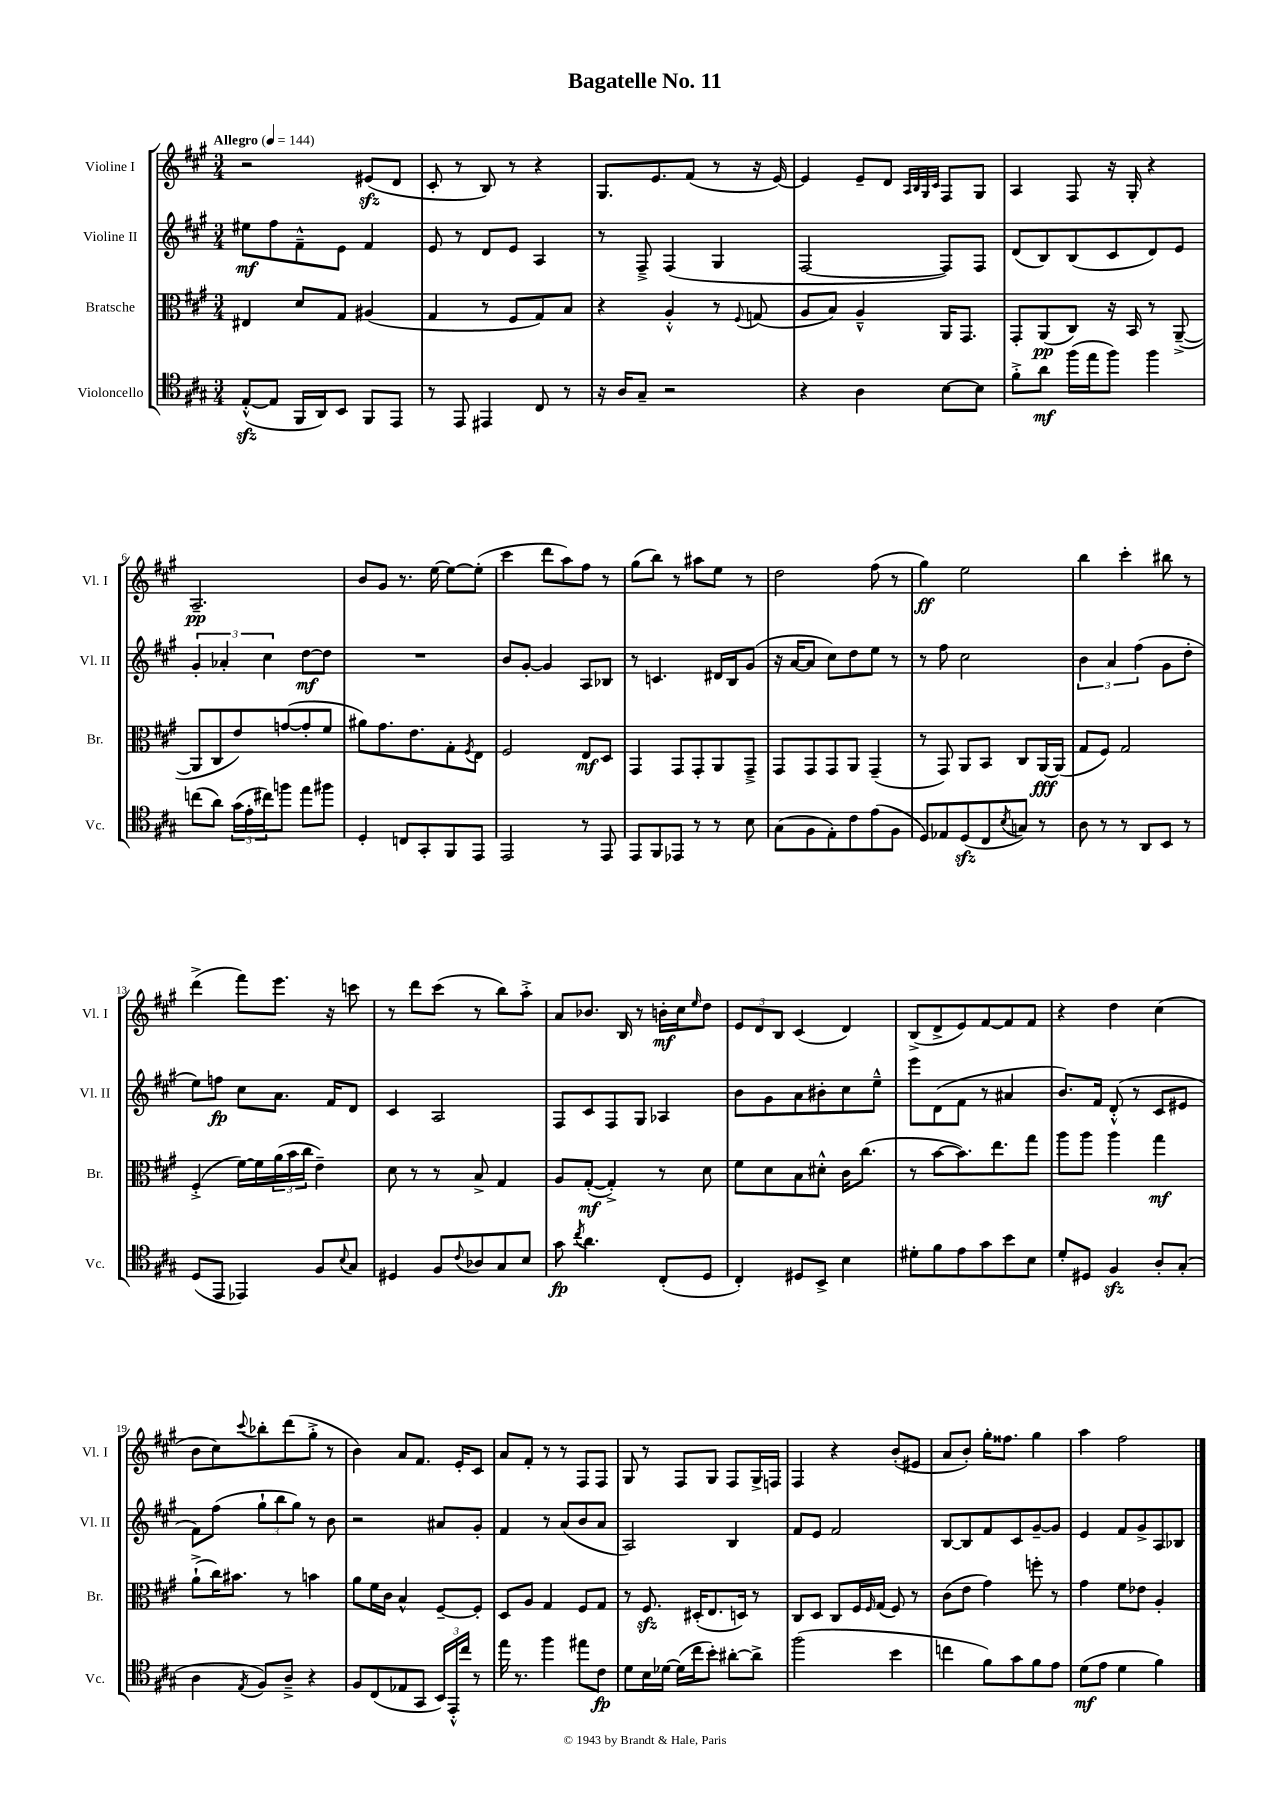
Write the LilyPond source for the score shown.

\header { title = "Bagatelle No. 11" }
<<
\new StaffGroup <<
\new Staff = "s0" \with { instrumentName = "Violine I" shortInstrumentName = "Vl. I" } {
    \clef treble \key a \major \numericTimeSignature \time 3/4 \tempo "Allegro" 4 = 144
    r2 eis'8\sfz( d'8 |
    cis'8-. r8 b8) r8 r4 |
    gis8. e'8. fis'8( r8 r16 e'16~) |
    e'4 e'8-- d'8 \grace { a32 b32 gis32 cis'32 } fis8 gis8 |
    a4 fis8 r16 gis16-. r4 |
    a2.--\pp |
    b'8 gis'8 r8. e''16~ e''8~ e''8-.( |
    cis'''4 d'''8 a''8) fis''8 r8 |
    gis''8( b''8) r8 ais''8 e''8 r8 |
    d''2 fis''8( r8 |
    gis''4\ff) e''2 |
    b''4 cis'''4-. bis''8 r8 |
    d'''4->( fis'''8) e'''8. r16 c'''8 |
    r8 d'''8 cis'''8( r8 b''8) a''8-.-> |
    a'8 bes'8. b16 r8 b'16-.\mf cis''16 \grace { e''16 } d''8 |
    \tuplet 3/2 { e'8 d'8 b8 } cis'4( d'4) |
    b8->( d'8-> e'8) fis'8~ fis'8 fis'8 |
    r4 d''4 cis''4( |
    b'8 cis''8) \appoggiatura { cis'''8 } bes''8-. d'''8( gis''8-.-> r8 |
    b'4) a'8 fis'8. e'16-. cis'8 |
    a'8 fis'8-. r8 r8 fis8 fis8 |
    gis8 r8 fis8 gis8 fis8 gis16-> f16 |
    fis4 r4 b'8-.( eis'8 |
    a'8 b'8-.) gis''16-. fisis''8. gis''4 |
    a''4 fis''2 \bar "|." |
}
\new Staff = "s1" \with { instrumentName = "Violine II" shortInstrumentName = "Vl. II" } {
    \clef treble \key a \major \numericTimeSignature \time 3/4
    eis''8\mf fis''8 fis'8---^ e'8 fis'4 |
    e'8 r8 d'8 e'8 a4 |
    r8 fis8---> fis4( gis4 |
    fis2~ fis8) fis8 |
    d'8( b8) b8( cis'8 d'8) e'8 |
    \tuplet 3/2 { gis'4-. aes'4-. cis''4 } d''8~\mf d''8 |
    R2. |
    b'8 gis'8~-. gis'4 a8 bes8 |
    r8 c'4. dis'16 b16 gis'8( |
    r16 a'16~ a'8 cis''8) d''8 e''8 r8 |
    r8 fis''8 cis''2 |
    \tuplet 3/2 { b'4 a'4 fis''4( } gis'8 d''8-. |
    e''8) f''8\fp cis''8 a'8. fis'16 d'8 |
    cis'4 a2 |
    fis8 cis'8 fis8 gis8 aes4 |
    b'8 gis'8 a'8 bis'8-. cis''8 e''8---^ |
    e'''8 d'8( fis'8 r8 ais'4 |
    b'8.) fis'16 d'8-.-^( r8 cis'8 eis'8 |
    fis'8) fis''8( \tuplet 3/2 { gis''8-! b''8 gis''8) } r8 b'8 |
    r2 ais'8 gis'8-. |
    fis'4 r8 a'8( b'8 a'8 |
    a2) b4 |
    fis'8 e'8 fis'2 |
    b8~ b8 fis'8 cis'8 gis'8~-- gis'8 |
    e'4 fis'8 gis'8-> a8 bes8 \bar "|." |
}
\new Staff = "s2" \with { instrumentName = "Bratsche" shortInstrumentName = "Br." } {
    \clef alto \key a \major \numericTimeSignature \time 3/4
    eis4 d'8 gis8 ais4( |
    gis4 r8 fis8 gis8) b8 |
    r4 a4-.-^ r8 \appoggiatura { fis8 } g8( |
    a8 b8) a4---^ a,16 gis,8. |
    gis,8-. a,8\pp( cis8) r16 b,16 r8 a,8~--->( |
    a,8 cis8 e'8) g'8~( g'8-. fis'8 |
    ais'8) gis'8. e'8. gis8-. \acciaccatura { fis8 } e8 |
    fis2 e8\mf d8 |
    gis,4 gis,8 gis,8-. a,8 gis,8---> |
    gis,8 gis,8 gis,8 a,8 gis,4--( |
    r8 gis,8) a,8 b,8 cis8 a,16~\fff a,16( |
    gis8 fis8) gis2 |
    fis4-.->( fis'16~) fis'16 \tuplet 3/2 { a'16( b'16 cis''16 } e'4--) |
    d'8 r8 r8 b8-> gis4 |
    a8 gis8~-.\mf( gis4-.->) r8 d'8 |
    fis'8 d'8 b8 dis'8-.-^ cis'16 cis''8.( |
    r8 b'8~ b'8.) e''8. gis''8 |
    a''8 a''8 a''4 gis''4\mf |
    a'8-!->( cis''16) bis'8. r8 b'4 |
    a'8 fis'16 cis'16 b4-^ fis8~-- fis8-. |
    d8 a8 gis4 fis8 gis8 |
    r8 fis8.\sfz dis16-.( e8. d16) r8 |
    cis8 d8 cis8 fis16 \grace { fis16 } gis16( fis8) r8 |
    cis'8( e'8 gis'4) f''8-. r8 |
    gis'4 fis'8 ees'8 a4-. \bar "|." |
}
\new Staff = "s3" \with { instrumentName = "Violoncello" shortInstrumentName = "Vc." } {
    \clef tenor \key a \major \numericTimeSignature \time 3/4
    e8~-.-^\sfz( e8 fis,16 a,16) b,8 fis,8 e,8 |
    r8 e,8 eis,4 cis8 r8 |
    r16 a16 gis8-- r2 |
    r4 a4 b8~ b8 |
    fis'8-.-> a'8\mf fis''16( e''16 fis''8) fis''4 |
    c''8( a'8) \tuplet 3/2 { gis'16( e'16-. cis''16) } f''8 e''8 fis''8 |
    d4-. c8 gis,8-. fis,8 e,8 |
    e,2 r8 e,8 |
    e,8 fis,8 ees,8 r8 r8 b8 |
    gis8( fis8 e8-.) cis'8 e'8( fis8 |
    d8) ees8 d8\sfz( cis8 \acciaccatura { b8 } g8) r8 |
    a8 r8 r8 a,8 b,8 r8 |
    d8( e,8 ees,4) fis8 \appoggiatura { b8 } gis8 |
    dis4 fis8 \appoggiatura { cis'8 } aes8 gis8 b8 |
    gis'8\fp \acciaccatura { cis''8 } a'4. cis8-.( d8 |
    cis4-.) dis8 b,8-> b4 |
    dis'8-. fis'8 e'8 gis'8 b'8 b8 |
    d'8-. dis8 fis4\sfz a8-. gis8-.( |
    a4 \acciaccatura { e8 } fis8) a8---> r4 |
    fis8 cis8( ees8 gis,8 \tuplet 3/2 { b,16) e,16-.-^ cis''16 } r8 |
    e''16 r8. fis''4 eis''8 cis'8\fp |
    d'8 b16 des'16~ des'16( cis''16 b'8-.) ais'8~-. ais'8-> |
    fis''2( b'4 |
    c''4 fis'8) gis'8 fis'8 e'8 |
    d'8\mf( e'8 d'4 fis'4) \bar "|." |
}
>>
>>
